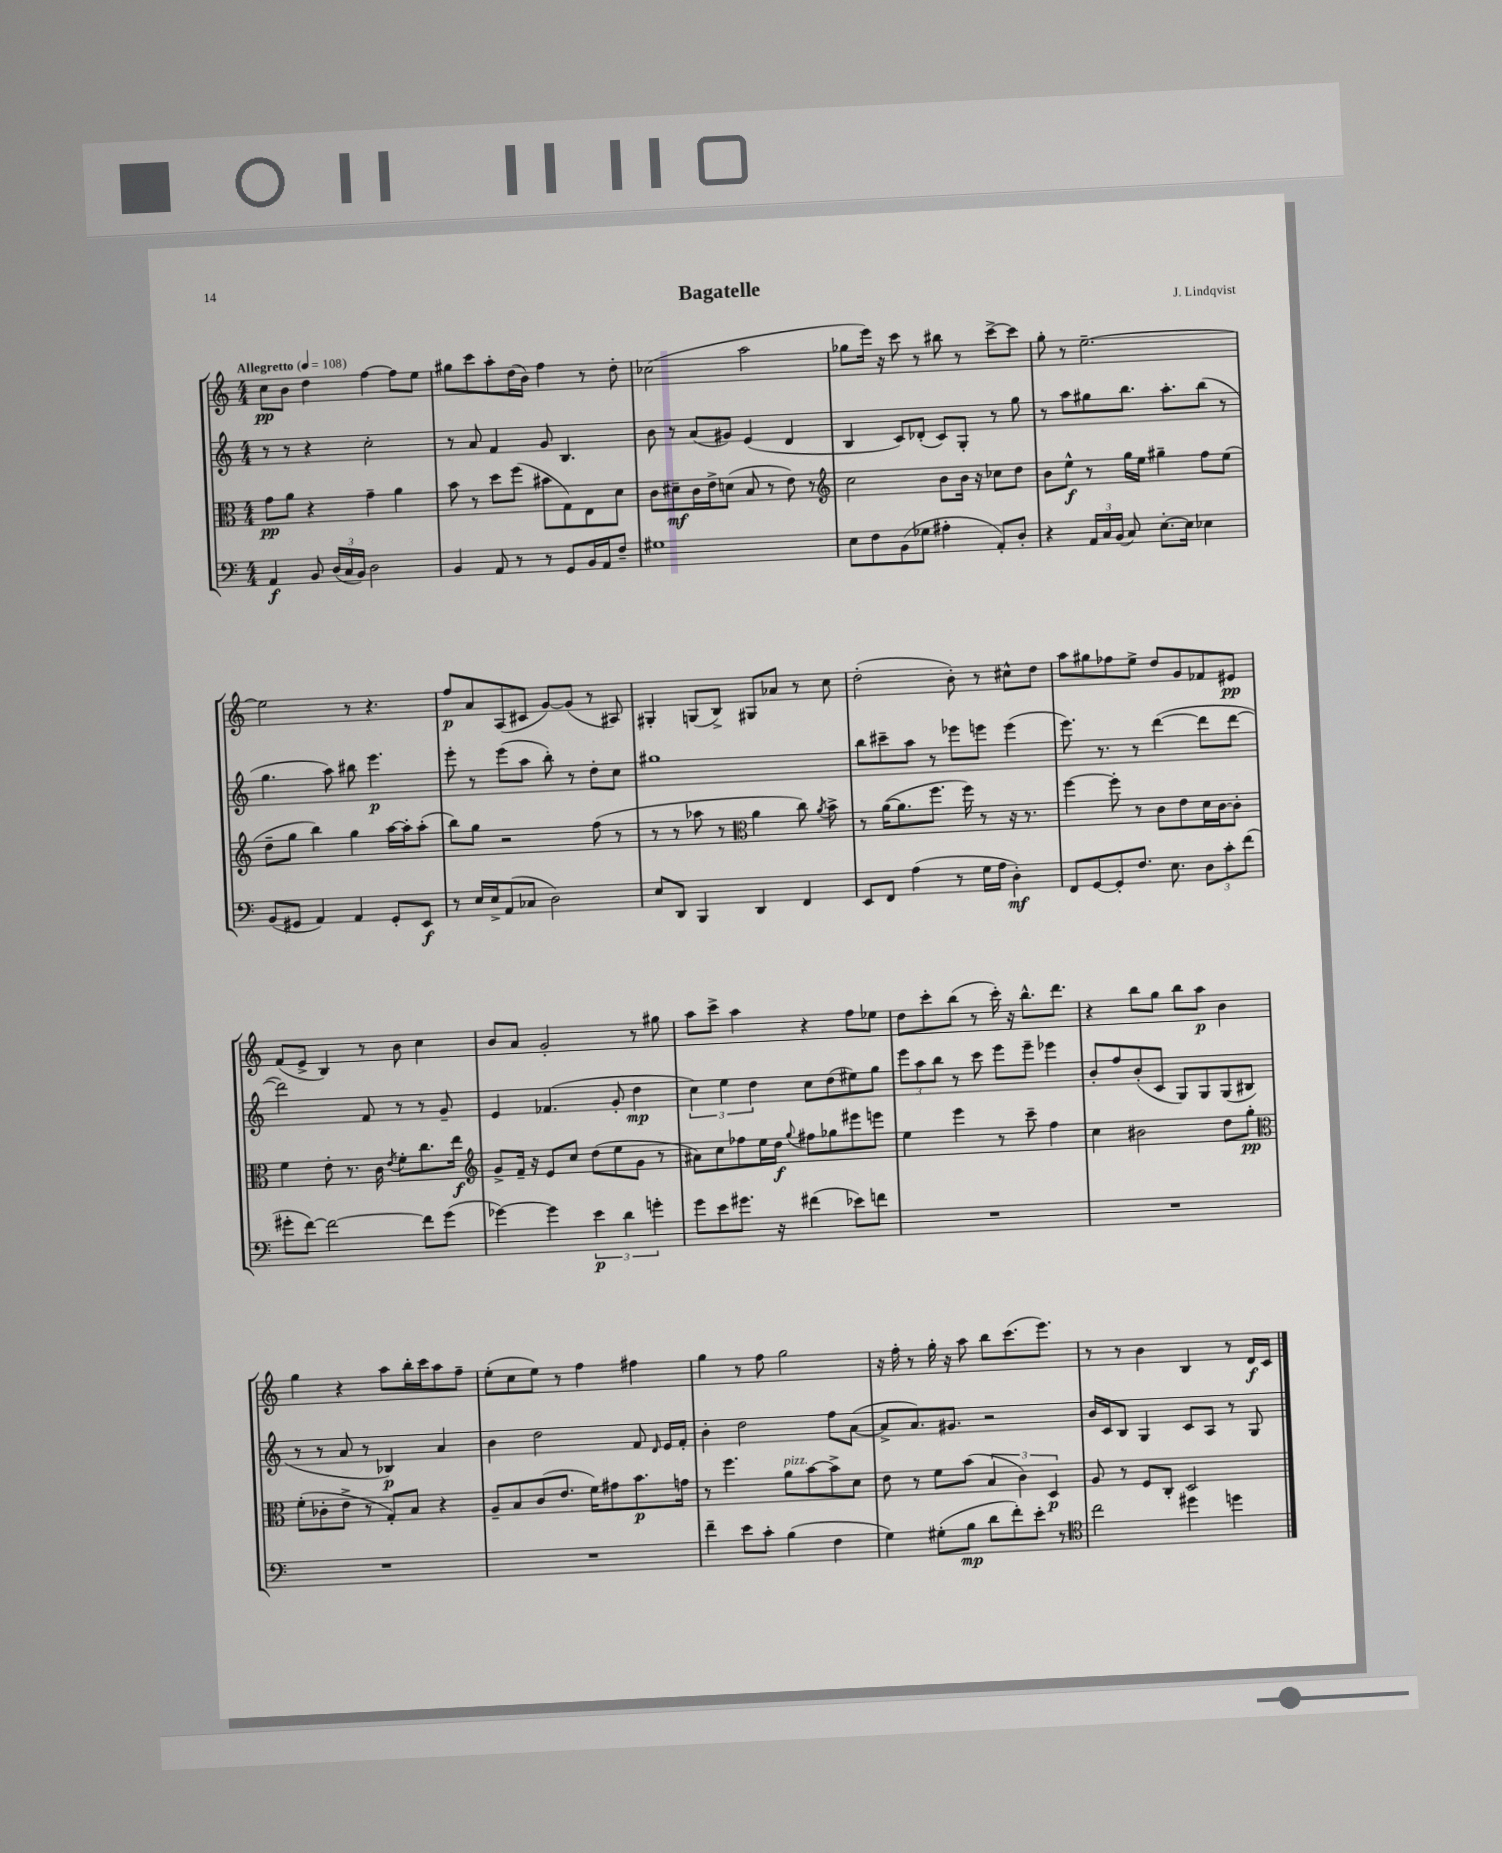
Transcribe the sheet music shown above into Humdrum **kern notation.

**kern	**kern	**kern	**kern
*staff4	*staff3	*staff2	*staff1
*clefF4	*clefC3	*clefG2	*clefG2
*k[]	*k[]	*k[]	*k[]
*M4/4	*M4/4	*M4/4	*M4/4
*MM108	*MM108	*MM108	*MM108
4AA/	8g\L	8r	8cc\L
.	8a\J	8r	8b\J
8BB/	4r	4r	4dd\
(24D/LL	.	.	.
24C/	.	.	.
24BB/JJ)	.	.	.
2D\	4g~\	2cc'\	[4ff\
.	4a\	.	8ff\]L
.	.	.	8ee\J
=	=	=	=
4BB/	8b\	8r	8gg#\L
.	8r	8a/	8ccc\
8AA/	8dd\L	4f/	8aa'\
8r	(8ff\J	.	(16dd\L
.	.	.	16b\JJ)
8r	8b#\L	8g/	4ff\
8GG/L	8G\)	4.B/	.
16BB/L	8E\	.	8r
16AA/J	.	.	.
8F~/J	8d\J	.	8dd'\
=	=	=	=
1G#	8c\L	8b\	(2cc-\
.	8d#~\	8r	.
.	16c\L	(8a/L	.
.	16e^\J	.	.
.	(8d\J	8g#/J)	.
.	8B/	(4e/	2aa\
.	8r	.	.
.	8e\)	4d/	.
.	8r	.	.
=	=	=	=
*	*clefG2	*	*
8E\L	2cc\	4B/	8gg-\L
8F\	.	.	16eee\Jk)
.	.	.	16r
(8BB\	.	8c/L)	8ccc\
8G-\J	.	(8d-'/J	8r
4A#'\	8b\L	8c/L)	8bb#\
.	16b\Jk	8G'/J	8r
.	16r	.	.
8AA'/L)	8cc-\L	8r	[8ccc^\L
8D'/J	8dd\J	8gg\	8ccc\]J
=	=	=	=
4r	8b\L	8r	8gg'\
.	8ee^^\J	8aa\L	8r
24AA/LL	8r	8gg#\	[2.ee~\
24C/	.	.	.
(24BB/JJ	.	.	.
8C/)	16gg\LL	8.bb\J	.
.	16ee\JJ	.	.
[8.E'\L	4gg#~\	.	.
.	.	8.aa'\L	.
16E\]Jk	.	.	.
4E-\	8ff\L	(8bb\J	.
.	(8ee\J	8r	.
=	=	=	=
(8BB/L	8dd~\L	4.gg\	2ee\]
8GG#/J	8gg\J	.	.
4AA/)	4bb\)	.	.
.	.	8aa\)	.
4AA/	4gg\	8bb#\	8r
.	.	4.eee\	4.r
8GG#'/L	[16aa\LL	.	.
.	16aa'\]J	.	.
8EE/J	(8aa'\J	.	.
=	=	=	=
8r	8bb\L)	8eee'\	8ff/L
16E/LL	8gg\J	8r	8a/
16E^/J	.	.	.
(8AA/	2r	(8eee\L	(8A/
8C-/J	.	8aa\J	8c#/J
2D\)	.	8bb'\)	[8g/L)
.	.	8r	(8g/]J
.	(8ff\	8dd'\L	8r
.	8r	8cc\J	8A#/)
=	=	=	=
8E/L	8r	1gg#	4G#'/
8DD/J	8r	.	.
4BBB/	8aa-\	.	(8G/L
.	8r	.	8B^/J)
*	*clefC3	*	*
4DD/	4a\	.	8G#/L
.	.	.	8a-/J
4FF/	8cc\)	.	8r
.	8qa/	.	.
.	8b^\	.	8cc\
=	=	=	=
8EE/L	8r	8bb\L	(2dd'\
8FF/J	([16a\LK	8ccc#~\	.
.	8.a\]	.	.
(4A\	.	8aa\J	.
.	8.ff\J	8r	.
8r	.	8eee-\L	8b'\)
.	16ff\)	.	.
16G\LL	8r	8eee\J	8r
16A\JJ	.	.	.
4D'\)	16r	(4eee\	8cc#^^\L
.	8.r	.	.
.	.	.	8dd\J
=	=	=	=
8FF/L	[4ff\	8.eee\)	8aa\L
[8GG/	.	.	8gg#\
.	.	8.r	.
8GG'/]	8ff'\]	.	8ff-\
8.F/J	8r	8r	8ee^\J
.	8c\L	([4ddd\	8dd/L
8.E\	.	.	.
.	8e\	.	8g/
12D\L	16d\L	8ddd\]L	8f-/
.	[16c\J	.	.
12c'\	.	.	.
.	8c'\]J	[8ddd\J	8e#/J
(12f\J	.	.	.
=	=	=	=
8g#'\L	4f\	2ddd\])	(8f/L
[8f\J)	.	.	8e^/J
2f\_	8e'\	.	4B/)
.	8.r	.	.
.	.	8f/	8r
.	16c\	.	.
.	8qe/	.	.
.	8f'\L	8r	8b\
8f\]L	8.cc\	8r	4cc\
(8g#\J	.	8g~/	.
.	16ee\Jk	.	.
=	=	=	=
*	*clefG2	*	*
[4g-\)	8g^/L	4e/	8b/L
.	16f~/Jk	.	8a/J
.	16r	.	.
4g-\]	8e/L	(4.f-/	2g'/
.	8cc/J	.	.
6e\	(8dd\L	.	.
.	8ee\	8g'/	.
6d\	.	.	.
.	8g\J	4dd\	8r
6g'\	.	.	.
.	8r	.	8gg#\
=	=	=	=
8g\L	8a#\L)	6cc\)	8aa\L
8e\	8cc\	.	8ccc^\J
.	.	6ee\	.
8.g#\J	8ff-\	.	4aa\
.	.	6dd\	.
.	16ee\L	.	.
16r	16dd\JJ	.	.
.	8qqgg/	.	.
(4f#\	8ff#\L	8cc\L	4r
.	8gg-\	(8dd\	.
8e-\L)	8eee#\	8ee#\)	8ff\L
8f\J	8eee\J	8gg\J	8ee-\J
=	=	=	=
1r	4ee\	12eee\L	8dd\L
.	.	12aa\	.
.	.	.	8ccc'\
.	.	12bb\J	.
.	4eee\	8r	(8bb\J
.	.	8ccc\	8r
.	8r	8eee\L	16ccc'\)
.	.	.	16r
.	8ccc~\	8eee~\J	8.bb^^\L
.	4ff\	4eee-\	.
.	.	.	8.ddd\J
=	=	=	=
1r	4cc\	8b'/L	4r
.	.	8ff/	.
.	2b#\	(8b'/	8bb\L
.	.	8c/J	8gg\J
.	.	8G/L)	8bb\L
.	.	8G/	8aa\J
.	8dd\L	(8G/	4b\
.	8gg'\J	8B#/J	.
=	=	=	=
*	*clefC3	*	*
1r	(8f'\L	8r	4gg\
.	8c-'\	8r	.
.	8e^\J	8a/	4r
.	8r	8r	.
.	8G'/L)	4B-/)	8aa\L
.	8B/J	.	16bb'\L
.	.	.	16ccc\J
.	4r	4a/	8aa\
.	.	.	8ff~\J
=	=	=	=
1r	8A~/L	4b\	(8ee'\L
.	8B/	.	8cc\
.	(8c/	2dd\	8ee\J)
.	8.e/J	.	8r
.	.	.	4ff\
.	16f\LK)	.	.
.	8g#\	.	.
.	8.b\	8f/	4ff#\
.	.	16qqd/	.
.	.	16e/LL	.
.	16g\Jk	16f'/JJ	.
=	=	=	=
4f~\	8r	4b'\	4gg\
.	4.ff\	.	.
8e\L	.	2dd\	8r
8c'\J	.	.	8ff\
(4B\	8a\L	.	2gg\
.	[8b\	.	.
4F\	8b^\]	8ff\L	.
.	8d\J	([8a\J	.
=	=	=	=
4G\)	8e\	8a^/]L	16r
.	.	.	16ff'\
.	8r	8.a/)	8r
(8G#'\L	8f\L	.	16gg'\
.	.	8.g#/J	16r
8B\J	(8b\J	.	8aa\
8d\L	6B/	2r	8bb\L
8f'\)	.	.	(8.ccc\
.	6c\)	.	.
8e'\J	.	.	.
.	.	.	8.eee\J)
.	6D/	.	.
8r	.	.	.
=	=	=	=
*clefC4	*	*	*
2cc\	8A/	16b/LL	8r
.	.	16c/J	.
.	8r	8B/J	8r
.	8F/L	4G/	4b\
.	8C'/J	.	.
4dd#\	2D/	8c/L	4B/
.	.	8A/J	.
4dd\	.	8r	8r
.	.	8G/	16d/LL
.	.	.	16c/JJ
==	==	==	==
*-	*-	*-	*-
